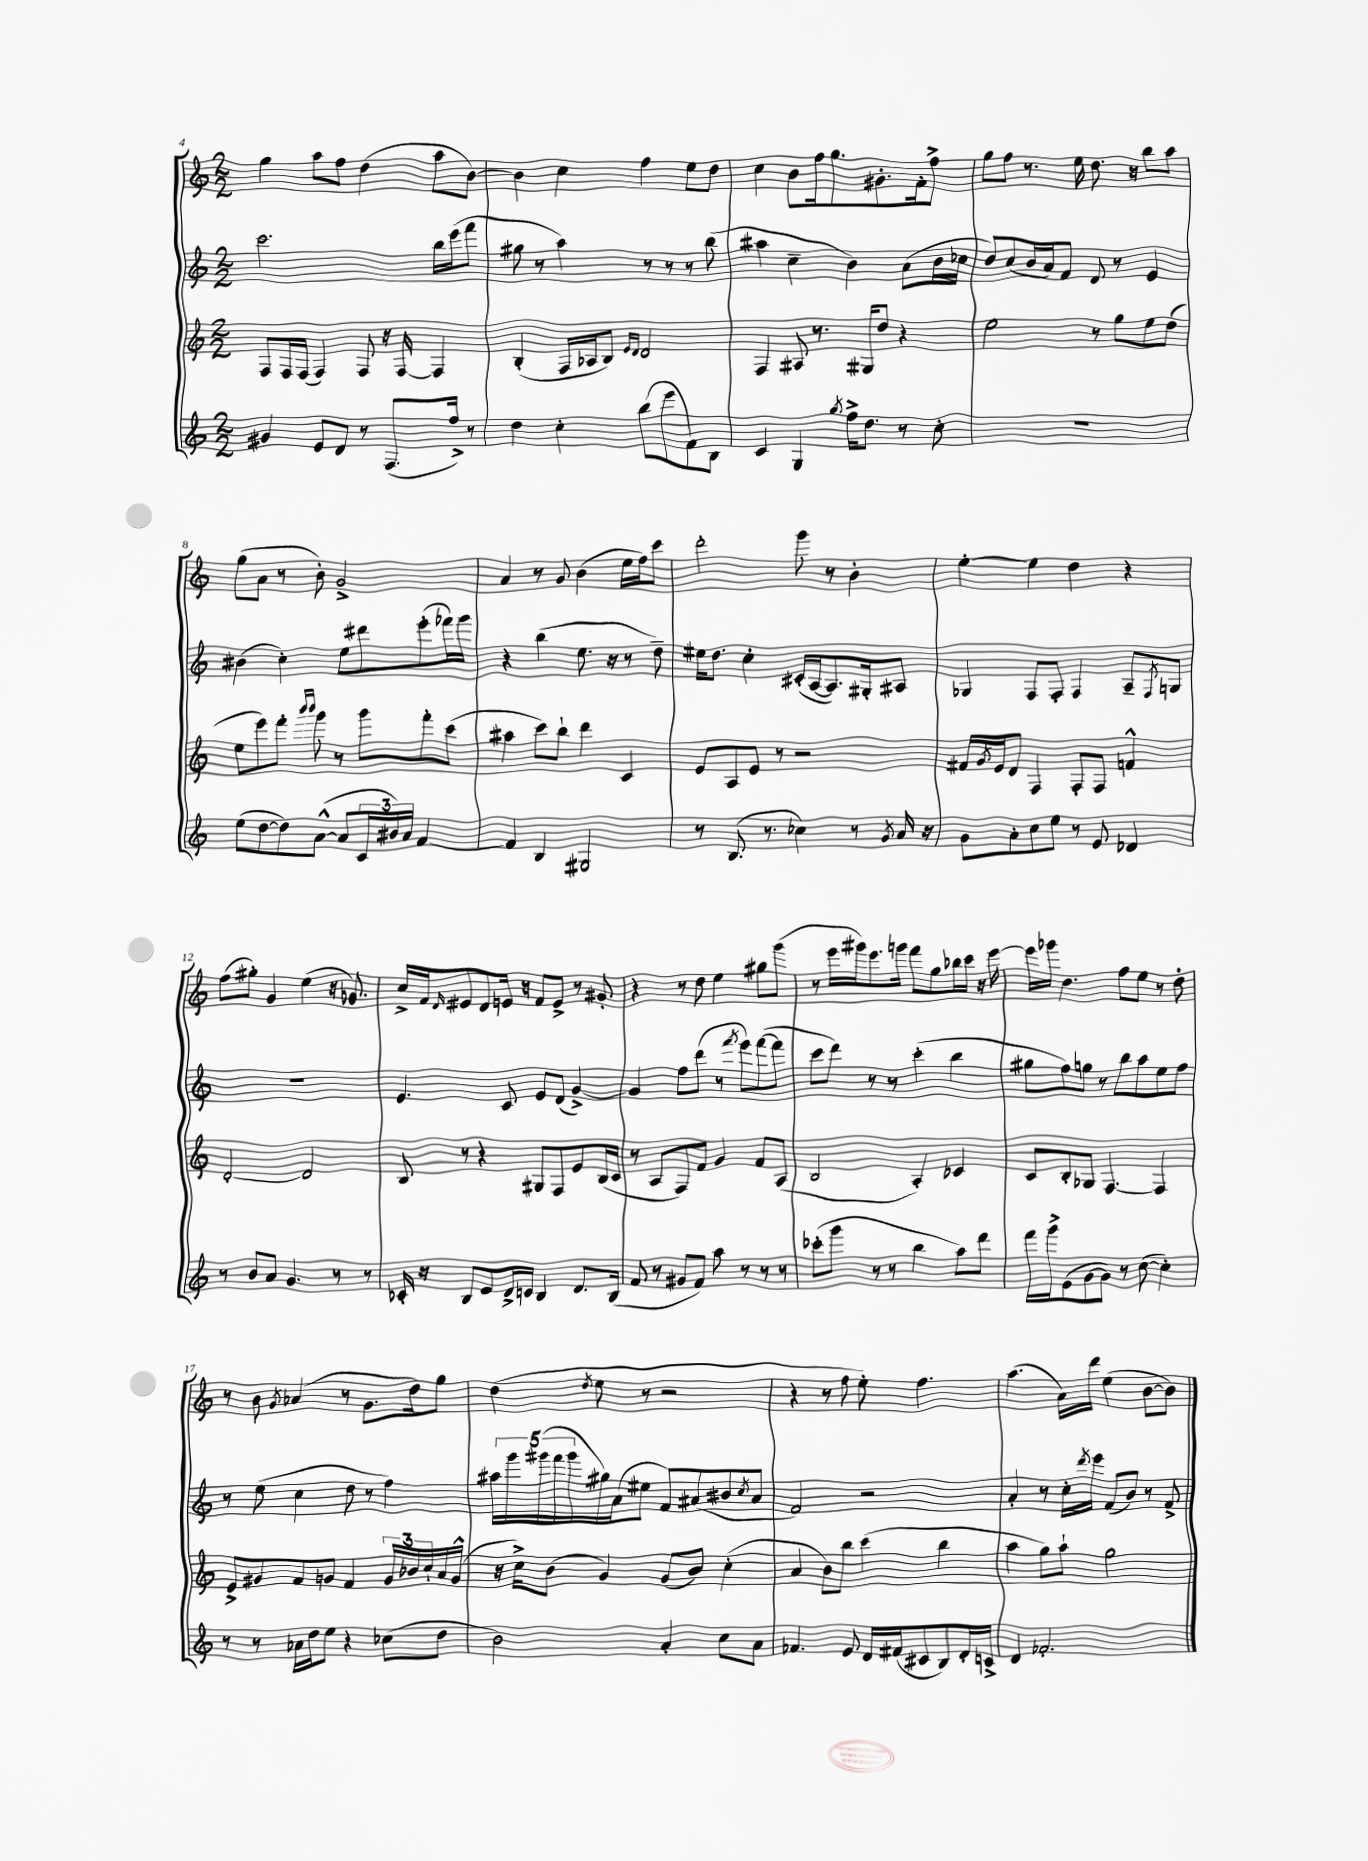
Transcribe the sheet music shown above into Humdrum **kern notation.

**kern	**kern	**kern	**kern
*staff4	*staff3	*staff2	*staff1
*clefG2	*clefG2	*clefG2	*clefG2
*k[]	*k[]	*k[]	*k[]
*M2/2	*M2/2	*M2/2	*M2/2
4g#/	8F/L	2.ccc\	4gg\
.	16F/L	.	.
.	(16F/JJ	.	.
8e/L	4F/)	.	8aa\L
8d/J	.	.	8ff\J
8r	8F/	.	(4dd\
(8.F/L	16r	.	.
.	[16F/	.	.
.	4F/]	16bb\LL	8aa\L
16ff^/Jk)	.	(16eee\J	.
8r	.	8fff\J	[8b\J)
=	=	=	=
4dd\	(4B'/	8gg#\	4b\]
.	.	8r	.
4cc'\	16F/LL	4aa\)	4cc\
.	16A-/J	.	.
.	8B/J)	.	.
.	16qqe/LL	.	.
.	16qqd/JJ	.	.
(8bb\L	2d/	8r	4ff\
8eee\	.	8r	.
8f\)	.	8r	8ee\L
8B\J	.	(8bb\	8dd\J
=	=	=	=
4c/	4F/	4aa#\	4cc\
4G/	8A#/	4cc~\	8b\L
.	8.r	.	16ff\k
.	.	.	8.gg\
8qgg/	.	.	.
16ff^\LK	.	4b\)	.
8.dd\J	16G#/LK	.	.
.	8dd/J	.	8.g#'\
8r	4r	(8a\L	.
.	.	.	16f'\k
8cc'\	.	16b\L	8ff^\J
.	.	16cc-\JJ	.
=	=	=	=
1r	2ee\	8dd/L)	8gg\L
.	.	(8cc/	8ff\J
.	.	16b/L	8.r
.	.	16a/J)	.
.	.	8f/J	.
.	.	.	16ee\
.	8r	8d/	8.dd\
.	8gg\L	8r	.
.	.	.	16r
.	8ee\	4e/	8bb\L
.	(8dd\J	.	8aa\J
=	=	=	=
(8ee\L	8ee\L	(4b#\	(8gg\L
[8dd\	8eee\)	.	8a\J
8dd\])	8fff'\J	4cc'\)	8r
.	16qqbbb/LL	.	.
.	16qqbbb/JJ	.	.
([8a^^\J	8ggg\	.	8b'\)
8a/]L	8r	8ee\L	2g^/
24c/L	8ggg\L	8ddd#\	.
24b#/)	.	.	.
24a/JJ	.	.	.
[4f/	8fff'\	(8eee'\	.
.	(8ccc\J	16fff-\L)	.
.	.	16ggg\JJ	.
=	=	=	=
4f/]	4aa#\	4r	4a/
4B/	8ccc\L)	(4bb\	8r
.	8bb`\J	.	8g/
2G#/	4ddd\	8.ee\	(4b\
.	.	16r	.
.	4c/	8r	16ee\LL
.	.	.	16ff\J)
.	.	8dd~\)	8ccc\J
=	=	=	=
8r	8e/L	16ee#\LK	2ddd'\
.	.	8.dd\J	.
(8.B/	8A/	.	.
.	8e/J	4cc'\	.
8.r	.	.	.
.	8r	.	.
4cc-\)	2r	(16c#'/LL	8ggg\
.	.	[16A/J	.
.	.	8.A/])	8r
8r	.	.	4b'\
.	.	16G#'/k	.
8qg/	.	.	.
16a/	.	8A#/J	.
16r	.	.	.
=	=	=	=
8g\L	16f#/LL	4G-/	[4ee'\
.	8qg/	.	.
.	16e/J	.	.
8a'\	8d/J	.	.
8cc\	4F/	8F/L	4ee\]
8ee\J	.	8F'/J	.
8r	8F'/L	4F/	4dd\
8e/	8F/J	.	.
4d-/	4f^^/	8A~/L	4r
.	.	8qF/	.
.	.	8G/J	.
=	=	=	=
8r	[2d'/	1r	(8ff\L
8b/L	.	.	8gg#'\J)
8a/J	.	.	4g/
4.g/	.	.	.
.	2d/]	.	(4ee\
8r	.	.	16r
.	.	.	8.g-/)
8r	.	.	.
=	=	=	=
16c-'/	8B/	4.e/	16cc^/LL
16r	.	.	16f/J
.	.	.	16qqd/
8B/L	8r	.	8e#/
8e/	4r	.	8d/
16d^/L	.	8c/	16e/Jk
16c/JJ	.	.	16r
4B/	8G#/L	8e/L	8f/L
.	8F/	(8d/J	8e^/J
8.d/L	8e/	[4g^/)	8r
.	(16B/L	.	8g#'/
(16B/Jk	16c/JJ	.	.
=	=	=	=
8f/	8r	4g/]	4r
8r	8A/L	.	.
8g#/L	8F/)	8ff\L	8r
8f/J)	8f/J	(8ddd\J	8dd\
8aa\	4g/	8r	4ee\
.	.	8qfff/	.
8r	.	8eee\L)	.
8r	8f/L	([8fff\	8gg#\L
8r	(8A/J	8fff\]J	(8ggg\J
=	=	=	=
(8ccc-'\L	2B/	8ccc\L	8r
8ggg\J	.	8ddd\J)	16eee\LL
.	.	.	16ggg#\J)
8r	.	8r	8.eee\
8r	.	8r	.
.	.	.	16ggg\Jk
4bb\	4A'/)	(4ccc'\	8fff\L
.	.	.	8gg\
8aa\L)	4c-/	4bb\	16bb-\L
.	.	.	16ccc\JJ
8ddd\J	.	.	16r
.	.	.	[16eee\
=	=	=	=
16fff\LL	8c/L	8gg#\L	16eee\]LL
16ggg^\J	.	.	16ggg-\JJ
(8e\	8B'/	8ff\)	4.dd\
[8g\	8G-/J	8gg\J	.
8g\]J)	[4.F/	8r	.
8r	.	8bb\L	8ff\L
([8cc\	.	8aa\	8ee\J
4cc'\])	4F/]	8ee\	8r
.	.	8ff\J	8dd'\
=	=	=	=
8r	8e^/L	8r	8r
8r	8g#/	(8ee\	8b\
.	.	.	8qg/
16a-\LL	8f/	4cc\	(4a-/
16dd\J	.	.	.
8ee\J	8g/J	.	.
4r	4f/	8dd\	8r
.	.	8r	8.g\L
(8cc-\L	24g/LL	4ff\)	.
.	24b-/	.	.
.	.	.	16dd\k)
.	24cc`/	.	.
8dd\J	16a/	.	8gg\J
.	(16g^^/JJ	.	.
=	=	=	=
2b\)	16r	20aa#\LL	(4dd\
.	.	20ggg\	.
.	16cc^\LK)	.	.
.	.	(20ggg#\	.
.	(8b\J	.	.
.	.	20fff\	.
.	.	20ggg#\	.
.	.	.	8qdd/
.	4g/)	16gg#\)	8ee\
.	.	(16a\J	.
.	.	8ee#\J	8r
4a'/	(8g/L	8f/L)	2r
.	8b/J)	(8a#/	.
8cc\L	(4cc'\	8b#/	.
.	.	8qcc/	.
8a\J	.	8a#/J	.
=	=	=	=
4.f-/	4a/	2f/)	4r
.	8b\L)	.	8r
8e/	8bb\J	.	8ff\
16d/LL	(4ccc\	2r	8ee'\)
(16f#/J	.	.	.
8c#/	.	.	4.ff\
8B/)	4bb\	.	.
16d'/L	.	.	.
16c^/JJ	.	.	.
=	=	=	=
4d/	4aa\	4a'/	(4.aa\
2.f-'/	8gg\L)	8r	.
.	8aa`\J	16cc'\LL	16a\LL)
.	.	8qddd/	.
.	.	16eee\JJ	16ddd\JJ
.	2gg\	(8f/L	(4ee\
.	.	8b/J)	.
.	.	8r	[8b\L
.	.	8f^/	8b\]J)
==	==	==	==
*-	*-	*-	*-
